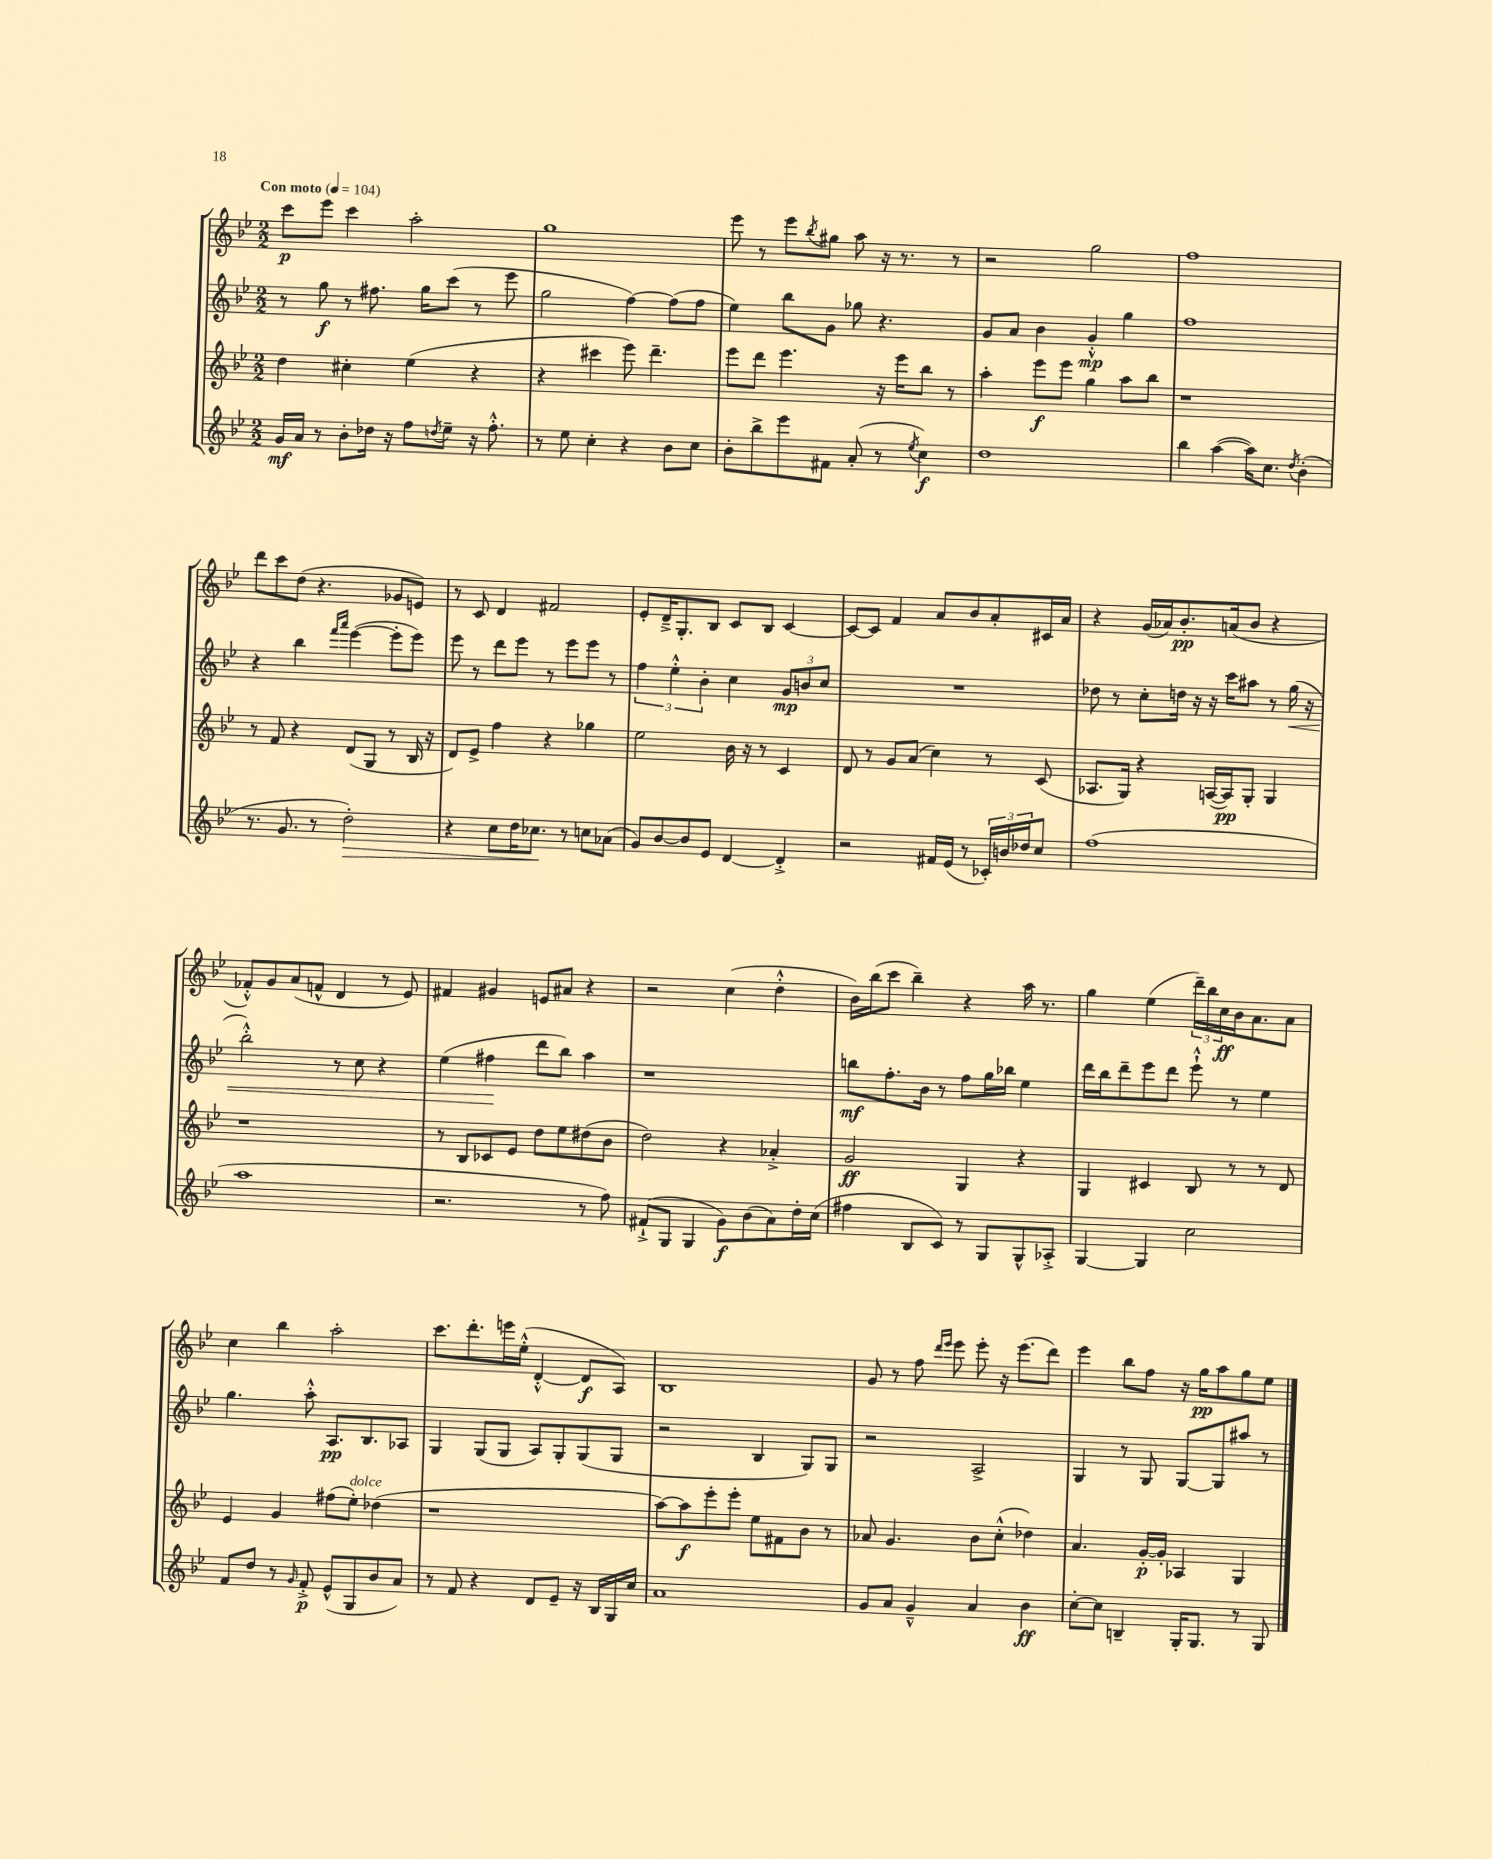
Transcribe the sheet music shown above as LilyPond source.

<<
\new StaffGroup <<
\new Staff = "s0" {
    \clef treble \key bes \major \numericTimeSignature \time 2/2 \tempo "Con moto" 4 = 104
    c'''8\p ees'''8 c'''4 a''2-. |
    g''1 |
    ees'''8 r8 ees'''8 \acciaccatura { bes''8 } gis''8 a''8 r16 r8. r8 |
    r2 g''2 |
    f''1 |
    d'''8 c'''8 d''8( r4. ges'8 e'8) |
    r8 c'8 d'4 fis'2 |
    ees'8-. d'16---> g8.-. bes8 c'8 bes8 c'4~ |
    c'8~ c'8 f'4 a'8 bes'8 a'8-. cis'16 a'16 |
    r4 g'16( aes'16) bes'8.-.\pp a'16( bes'8 r4 |
    fes'8-.-^) g'8 a'8( f'8-^ d'4 r8 ees'8) |
    fis'4 gis'4 e'8 ais'8 r4 |
    r2 c''4( d''4-.-^ |
    bes'16) bes''16( c'''8 bes''4--) r4 a''16 r8. |
    g''4 ees''4( \tuplet 3/2 { d'''16--) bes''16 c''16\ff } bes'16 a'8. a'8 |
    c''4 bes''4 a''2-. |
    c'''8. d'''8.-. e'''16 ees''16-.-^( d'4~-.-^ d'8\f a8) |
    bes1 |
    g'8 r8 f''8 \grace { d'''16 ees'''16 } ees'''8 ees'''8-. r16 ees'''8.( d'''8) |
    ees'''4 bes''8 f''8 r16 g''16\pp a''8 g''8 ees''8 \bar "|." |
}
\new Staff = "s1" {
    \clef treble \key bes \major \numericTimeSignature \time 2/2
    r8 g''8\f r8 fis''8. g''16 c'''8( r8 ees'''8 |
    g''2 f''4~) f''8( f''8 |
    ees''4) bes''8 g'8 ges''8 r4. |
    g'8 a'8 bes'4 g'4-.-^\mp g''4 |
    f''1 |
    r4 bes''4 \grace { f'''16 a'''16 } ees'''4~( ees'''8-. ees'''8) |
    ees'''8 r8 d'''8 ees'''8 r8 ees'''8 ees'''8 r8 |
    \tuplet 3/2 { f''4 ees''4-.-^ bes'4-. } c''4 \tuplet 3/2 { g'8\mp b'8 c''8 } |
    R1 |
    des''8 r8 c''8-. d''16 r16 r16 c'''16 ais''8 r8 g''16\<( r16 |
    bes''2-.-^) r8 c''8 r4 |
    ees''4( fis''4\! d'''8 bes''8) a''4 |
    r1 |
    b''8\mf f''8.-. bes'16 r8 f''8 g''16 bes''16 ees''4 |
    d'''16 bes''16 d'''8-- ees'''8 d'''8 ees'''8-!-^ r8 ees''4 |
    g''4. a''8-.-^ a8.\pp bes8. aes8 |
    g4 g8( g8 a8) g8-. g8( g8 |
    r2 bes4 g8) g8 |
    r2 a2-> |
    g4 r8 g8 g8~ g8 ais''8 r8 \bar "|." |
}
\new Staff = "s2" {
    \clef treble \key bes \major \numericTimeSignature \time 2/2
    d''4 cis''4-. ees''4( r4 |
    r4 cis'''4 ees'''8) d'''4.-- |
    ees'''8 d'''8 ees'''4. r16 ees'''16 bes''8 r8 |
    a''4-. ees'''8\f ees'''8 g''4 a''8 bes''8 |
    r1 |
    r8 f'8 r4 d'8( g8 r8 bes16 r16 |
    d'8) ees'8-> f''4 r4 ges''4 |
    ees''2 bes'16 r16 r8 c'4 |
    d'8 r8 g'8 a'8( c''4) r8 c'8( |
    aes8. g16) r4 a16~( a16\pp) g8-. g4 |
    r1 |
    r8 bes8 ces'8 ees'8 d''8 ees''8 dis''8( bes'8 |
    d''2) r4 aes'4-.-> |
    g'2\ff g4 r4 |
    g4 cis'4 bes8 r8 r8 d'8 |
    ees'4 g'4 fis''8( ees''8-.^\markup { \italic "dolce" }) des''4( |
    r1 |
    a''8~) a''8\f ees'''8-. ees'''8-. ees''8 fis'8 bes'8 r8 |
    aes'8 g'4. bes'8 c''8-.-^( des''4) |
    a'4. g'16~-.\p g'16-. aes4 g4 \bar "|." |
}
\new Staff = "s3" {
    \clef treble \key bes \major \numericTimeSignature \time 2/2
    g'16\mf a'16 r8 bes'8-. des''16 r16 f''8 \acciaccatura { d''8 } ees''8-- r16 f''8.-.-^ |
    r8 ees''8 c''4-. r4 bes'8 c''8 |
    bes'8-. bes''8-> ees'''8 fis'8 a'8-.( r8 \acciaccatura { ees''8 } c''4\f) |
    d''1 |
    bes''4 a''4~( a''16) c''8. \acciaccatura { d''8 } bes'4-.( |
    r8. g'8. r8 d''2-.\>) |
    r4 c''8 d''16 ces''8.\! r8 c''8 aes'8( |
    g'8) bes'8~ bes'8 ees'8 d'4~ d'4-.-> |
    r2 fis'16 ees'16( r8 \tuplet 3/2 { ces'16-.) b'16 des''16 } c''8 |
    f''1( |
    a''1 |
    r2. r8 f''8) |
    fis'8-!->( g8 g4 g'8\f) bes'8( a'8) d''16-. c''16( |
    fis''4 bes8 c'8) r8 g8 g8-^ aes8-.-> |
    g4~ g4 c''2 |
    f'8 d''8 r8 \grace { g'16 } f'8-.->\p ees'8-^( g8 bes'8 a'8) |
    r8 f'8 r4 d'8 ees'8-- r16 bes16 g16 c''16 |
    a'1 |
    g'8 a'8 g'4---^ a'4 bes'4\ff |
    c''8~-. c''8 b4-- g16-. g8. r8 g8 \bar "|." |
}
>>
>>
\layout { \context { \Score \remove "Bar_number_engraver" } }
